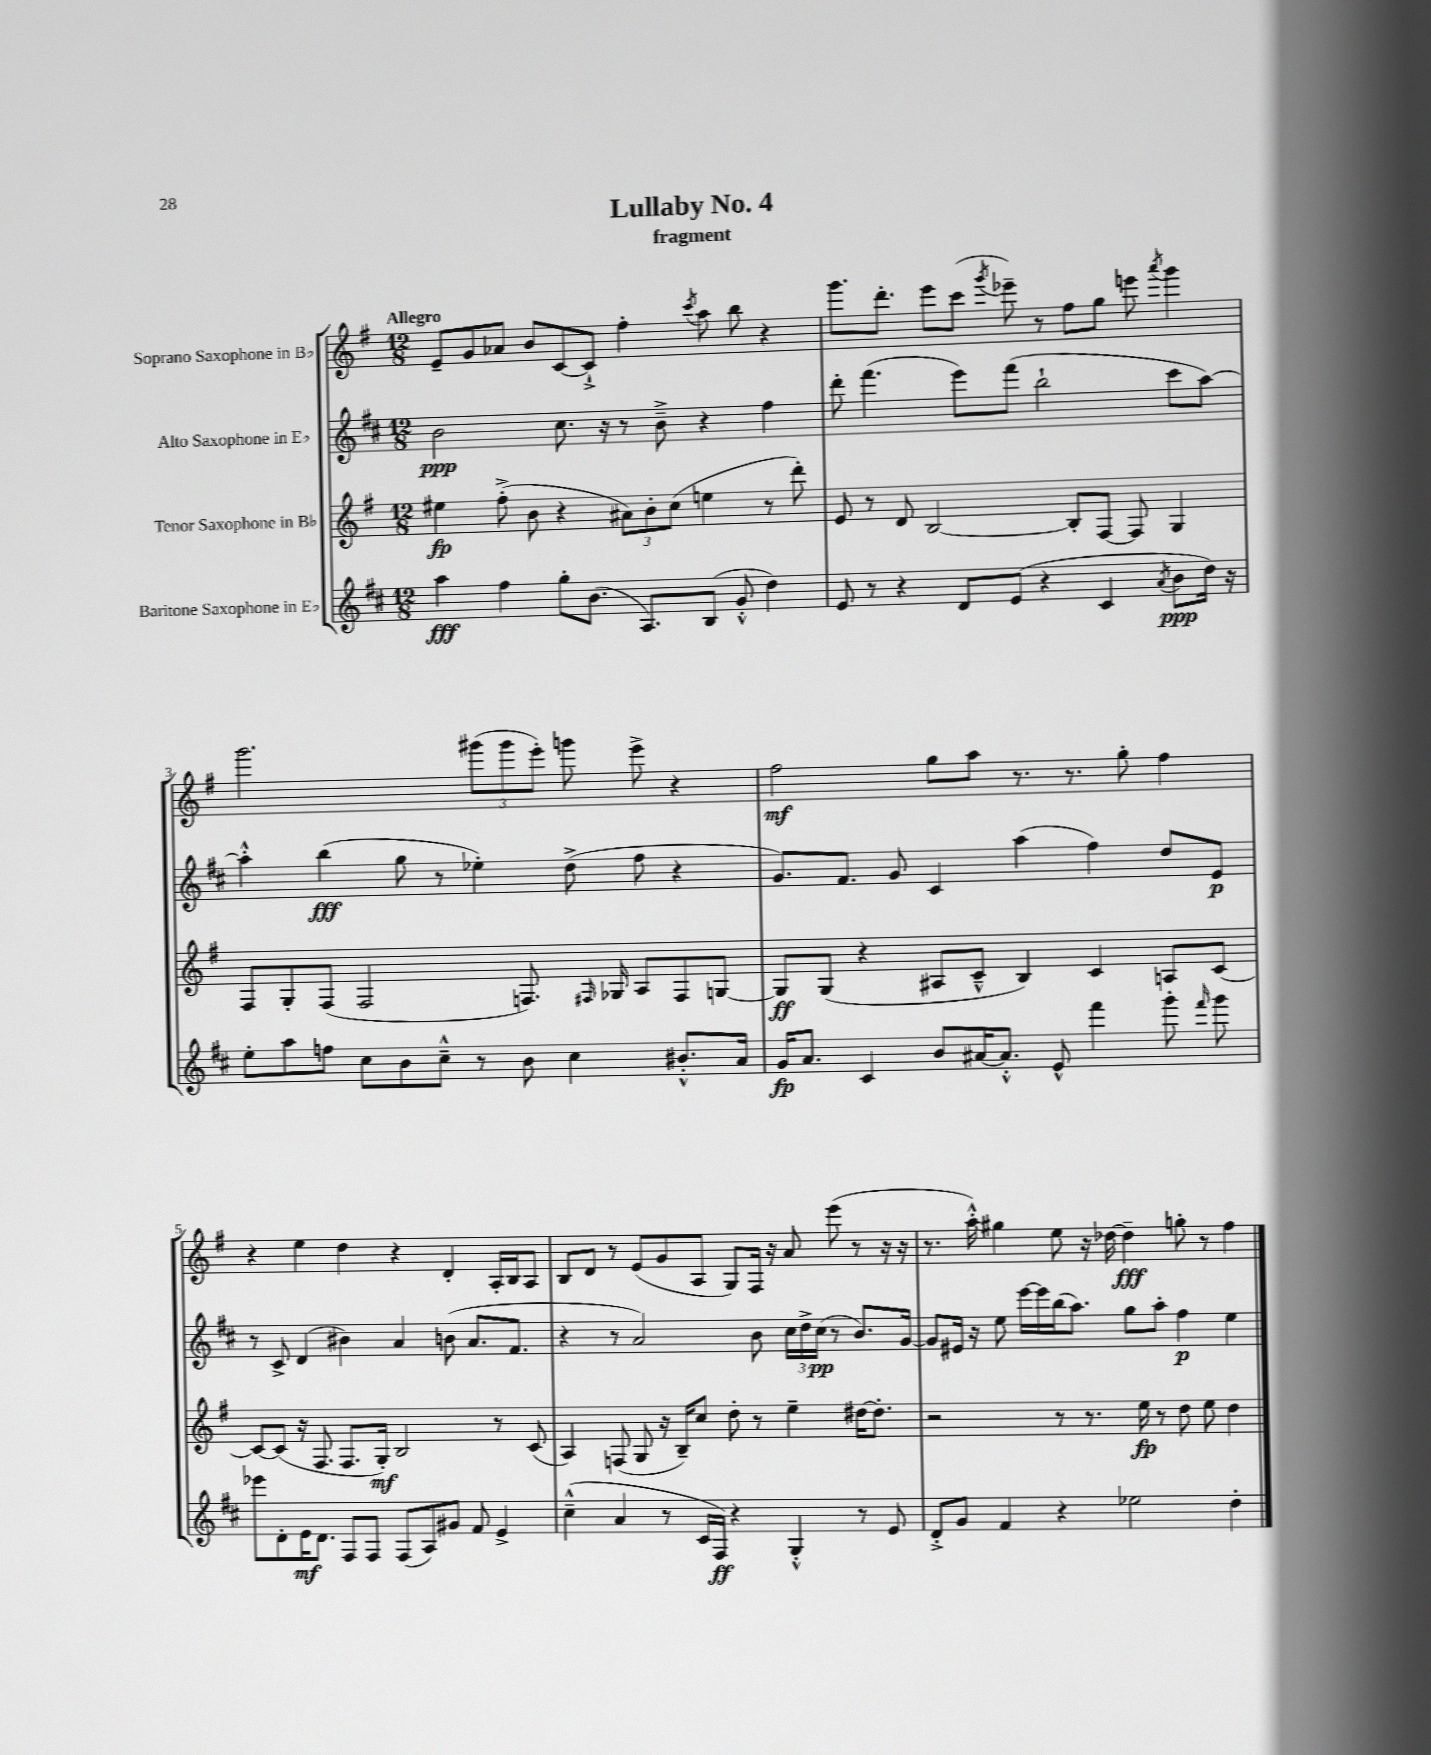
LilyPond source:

\header { title = "Lullaby No. 4" subtitle = "fragment" }
<<
\new StaffGroup <<
\new Staff = "s0" \with { instrumentName = "Soprano Saxophone in Bb" } {
    \clef treble \key g \major \numericTimeSignature \time 12/8 \tempo "Allegro"
    \autoBeamOff e'8[-- g'8 aes'8] b'8[ c'8~ c'8]-!-> fis''4-. \acciaccatura { c'''8 } a''8 b''8 r4 |
    g'''8.[ d'''8.]-. e'''8[ c'''8]( \acciaccatura { g'''8 } ees'''8--) r8 fis''8[ g''8] e'''8 \acciaccatura { a'''8 } g'''4 |
    g'''2. \tuplet 3/2 { gis'''8[( gis'''8 e'''8]-.) } g'''8 e'''8-> r4 |
    fis''2\mf g''8[ a''8] r8. r8. g''8-. fis''4 |
    r4 e''4 d''4 r4 d'4-. a16[-. b16 a8] |
    b8[ d'8] r8 e'8[( g'8 a8] g8[) fis16] r16 a'8 e'''8( r8 r16 r16 |
    r8. a''16-.-^) gis''4 e''8 r16 des''16~ des''4--\fff g''8-. r8 fis''4 \bar "|." |
}
\new Staff = "s1" \with { instrumentName = "Alto Saxophone in Eb" } {
    \clef treble \key d \major \numericTimeSignature \time 12/8
    \autoBeamOff b'2\ppp cis''8. r16 r8 b'8---> r4 fis''4 |
    d'''8-. fis'''4.( e'''8[) fis'''8]( b''2-! cis'''8[ a''8]~) |
    a''4-.-^ b''4\fff( g''8 r8 ees''4-.) d''8->( fis''8 r4 |
    g'8.[) fis'8.] g'8 cis'4 a''4( fis''4) d''8[ e'8]\p |
    r8 cis'8-> d'4( bis'4) a'4 b'8( a'8.[ fis'8.] |
    r4 r8 a'2) b'8 \tuplet 3/2 { cis''16[ d''16-> cis''16]\pp( } r8 b'8.[) g'16]~ |
    g'8[ eis'16] r16 e''8 e'''16[~ e'''16 b''16( a''8.]) g''8[ a''8]-. fis''4\p e''4 \bar "|." |
}
\new Staff = "s2" \with { instrumentName = "Tenor Saxophone in Bb" } {
    \clef treble \key g \major \numericTimeSignature \time 12/8
    \autoBeamOff eis''4\fp fis''8-.->( b'8 r4 \tuplet 3/2 { ais'8[) b'8-. c''8]( } e''4 r8 d'''8-.) |
    e'8 r8 d'8 b2~ b8[-. fis8]~ fis8 g4 |
    fis8[ g8-. fis8]( fis2 f8.) \grace { fis16 } ges16 a8[ fis8 g8]~ |
    g8[\ff g8]( r4 ais8[ c'8]---^ b4) c'4 a8[ c'8]~ |
    c'8[~ c'8]( r16 fis8. fis8.[ g16]-.\mf) b2 r8 c'8( |
    a4) f8( g8 r16 b16[--) c''8] d''8-. r8 e''4-- dis''16[~ dis''8.]-. |
    r2 r8 r8. e''16\fp r8 d''8 e''8 d''4 \bar "|." |
}
\new Staff = "s3" \with { instrumentName = "Baritone Saxophone in Eb" } {
    \clef treble \key d \major \numericTimeSignature \time 12/8
    \autoBeamOff a''4\fff fis''4 g''8[-. b'8.]( a8.[) b8]( g'8-.-^ d''4) |
    e'8 r8 r4 d'8[ e'8]( r4 cis'4 \acciaccatura { a'8 } b'8[\ppp d''16]) r16 |
    e''8[-. a''8 f''8] cis''8[ b'8 cis''8]---^ r8 b'8 cis''4 bis'8.[-.-^ a'16] |
    g'16[\fp a'8.] cis'4 b'8[ ais'16~ ais'8.]-.-^ e'8-^ fis'''4 g'''8-. \grace { fis'''16 } g'''8 |
    ees'''8[ d'8-. e'16\mf d'8.] fis8[ fis8] fis8[( a8) gis'8] fis'8 e'4-> |
    cis''4---^( a'4 r8 cis'16[ fis16]\ff) r4 g4-.-^ r8 e'8 |
    d'8[-.-> g'8] fis'4 r4 ees''2 d''4-. \bar "|." |
}
>>
>>
